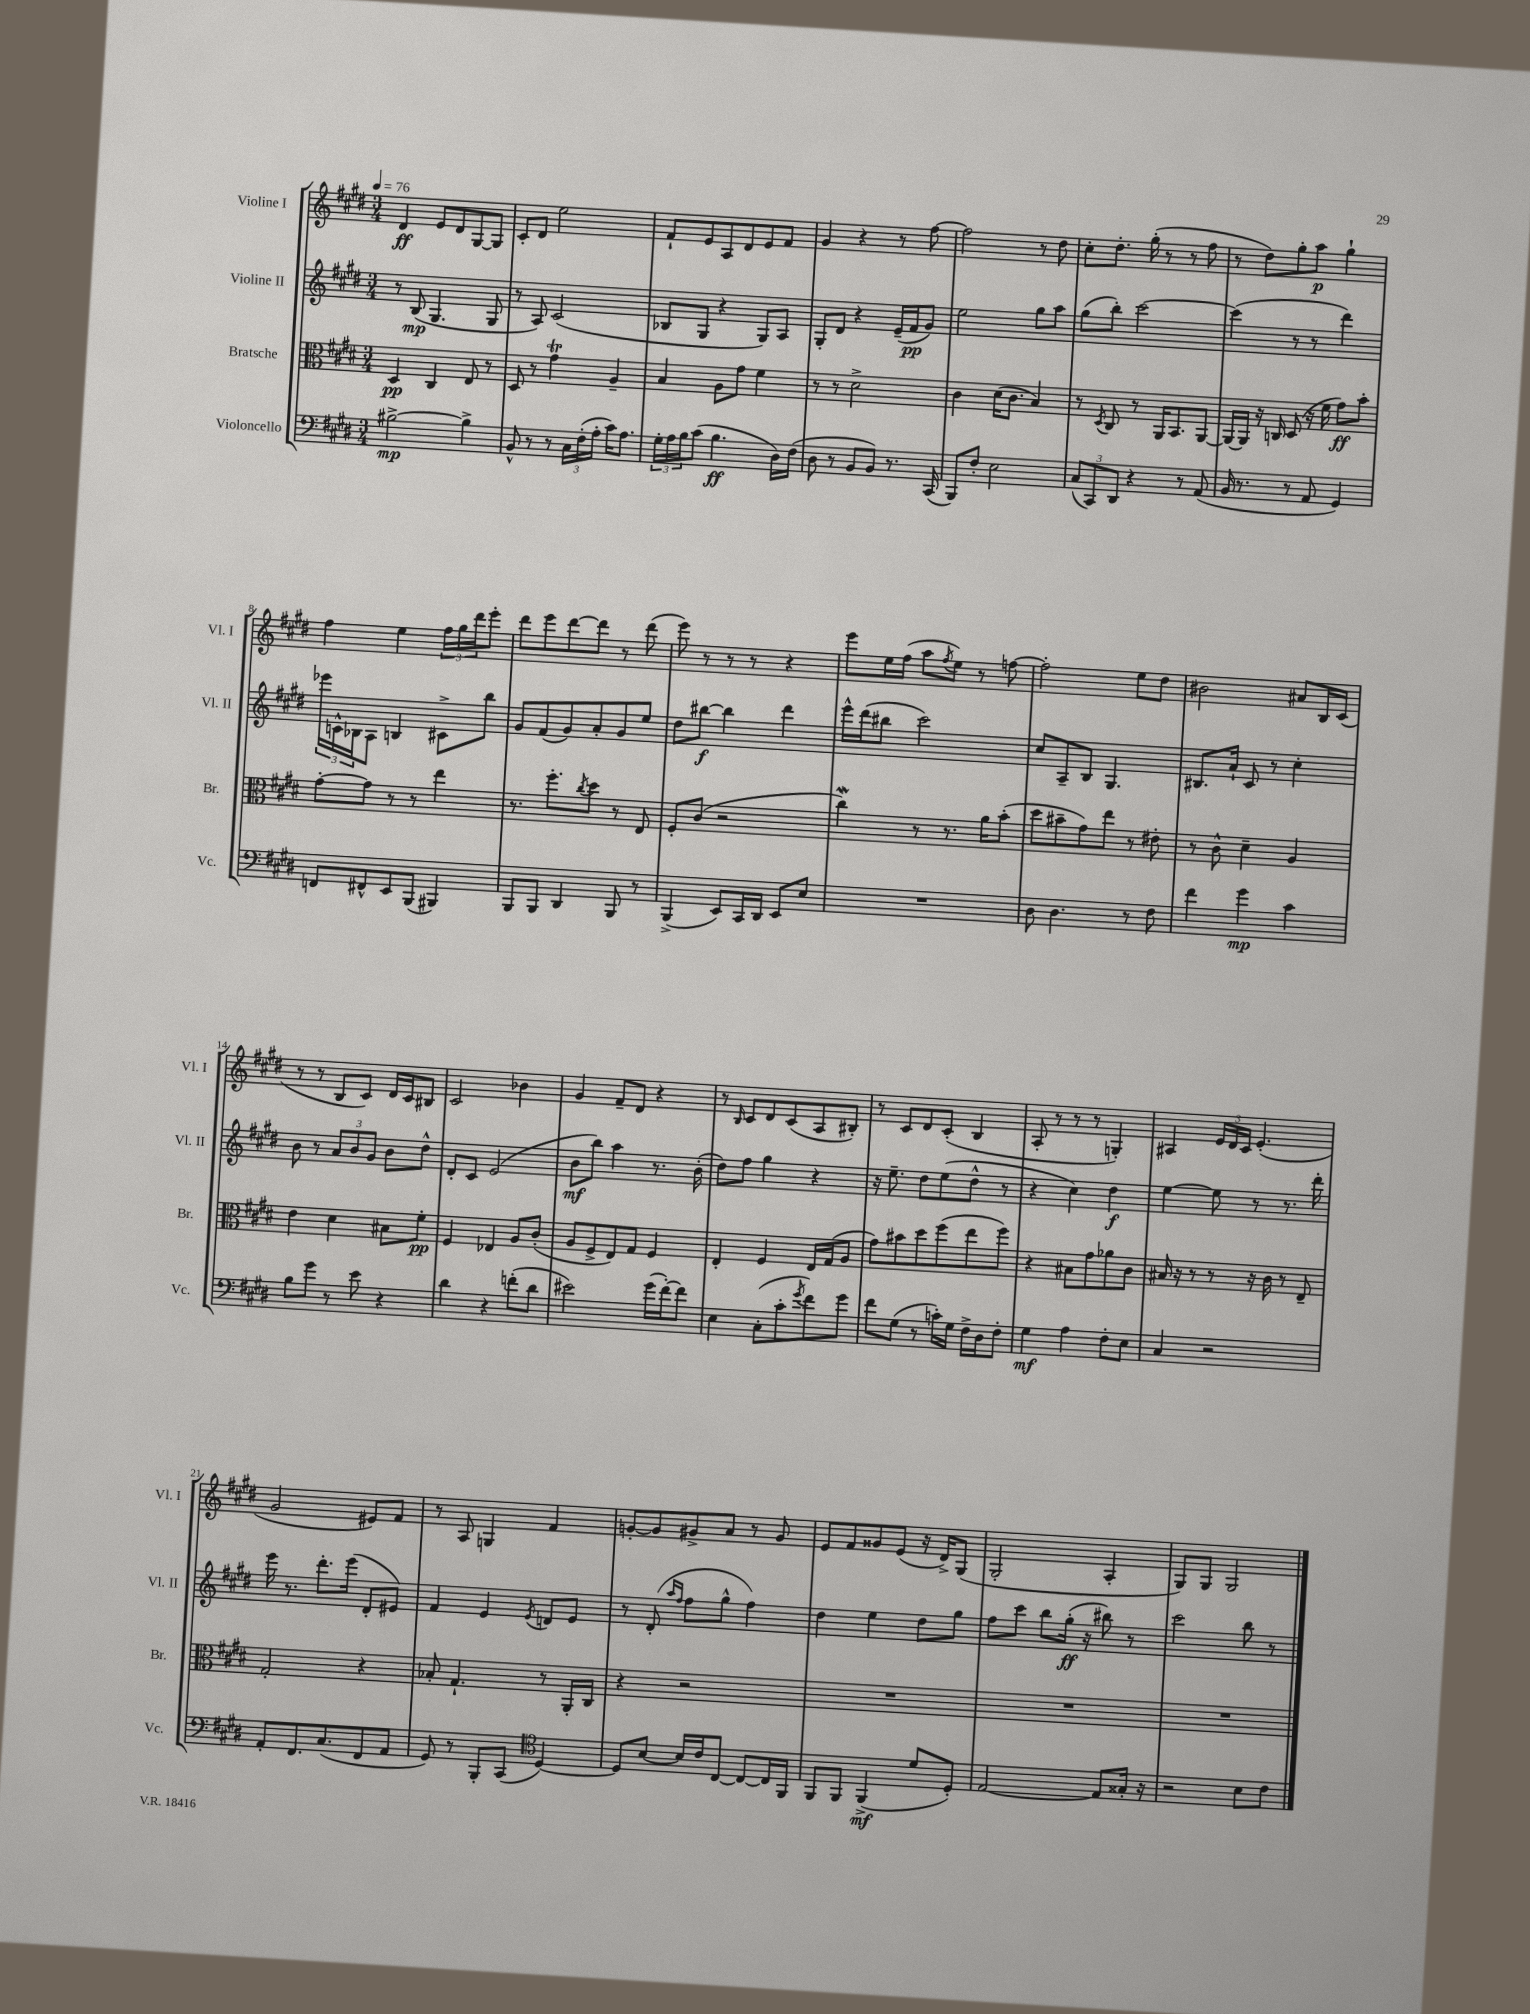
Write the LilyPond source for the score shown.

<<
\new StaffGroup <<
\new Staff = "s0" \with { instrumentName = "Violine I" shortInstrumentName = "Vl. I" } {
    \clef treble \key e \major \numericTimeSignature \time 3/4 \tempo 4 = 76
    dis'4\ff e'8 dis'8 gis8~ gis8 |
    cis'8-. dis'8 e''2 |
    fis'8-! e'8 a8 dis'8 e'8 fis'8 |
    gis'4 r4 r8 fis''8~ |
    fis''2 r8 dis''8 |
    cis''8-. dis''8.-. gis''16-.( r8 r8 fis''8 |
    r8 dis''8) gis''8-. a''8\p gis''4-! |
    fis''4 e''4 \tuplet 3/2 { fis''16 gis''16 dis'''16 } e'''8-. |
    dis'''8 e'''8 dis'''8~ dis'''8 r8 dis'''8( |
    e'''8) r8 r8 r8 r4 |
    e'''8 e''16 fis''16( a''8 \acciaccatura { fis''8 } e''8) r8 f''8~ |
    f''2-. e''8 dis''8 |
    bis'2 ais'8 b16 cis'16( |
    r8 r8 b8 cis'8) dis'16 cis'16 bis8 |
    cis'2 bes'4 |
    gis'4 fis'8-- dis'8 r4 |
    r8 \grace { b16 } cis'8 dis'8 cis'8( a8 bis8-.) |
    r8 cis'8 dis'8 cis'8-.( b4 |
    a8-. r8 r8 r8 g4-.) |
    ais4 \tuplet 3/2 { e'16 dis'16 cis'16 } e'4.-.( |
    gis'2 eis'8) fis'8 |
    r8 a8 g4 fis'4 |
    g'8~-. g'8 gis'8-> a'8 r8 gis'8 |
    e'8 fis'8 gisis'8 e'8( r16 dis'16->) gis8( |
    gis2-. a4-. |
    gis8) gis8 gis2 \bar "|." |
}
\new Staff = "s1" \with { instrumentName = "Violine II" shortInstrumentName = "Vl. II" } {
    \clef treble \key e \major \numericTimeSignature \time 3/4
    r8 b8\mp( gis4. gis8 |
    r8 a8) cis'2( |
    bes8 gis8 r4 gis8) a8 |
    gis8-. dis'8 r4 e'16--( fis'16\pp gis'8) |
    e''2 gis''8 a''8 |
    gis''8( b''8-.) cis'''2~ |
    cis'''4( r8 r8 dis'''4) |
    \tuplet 3/2 { ees'''16 c'16-^ bes16 } a8 b4 cis'8-> b''8 |
    gis'8 fis'8( gis'8) a'8-. gis'8 e''8 |
    dis''8 bis''8~\f bis''4 dis'''4 |
    e'''16-^ dis'''16( bis''8 cis'''2) |
    cis''8 a8-- b8 gis4. |
    bis8. a'16-! cis'8 r8 cis''4-. |
    b'8 r8 \tuplet 3/2 { a'8 b'8 gis'8 } b'8 dis''8-^ |
    dis'8-. cis'8 e'2( |
    b'8\mf b''8) a''4 r8. b'16-.( |
    dis''8) fis''8 gis''4 r4 |
    r16 e''8.-- dis''8 e''8( dis''8-^ r8 |
    r4 cis''4) dis''4\f |
    e''4~ e''8 r8 r8. dis'''16-. |
    e'''16 r8. dis'''8.-. e'''16( dis'8-. eis'8) |
    fis'4 e'4 \acciaccatura { e'8 } d'8 e'8 |
    r8 dis'8-.( \grace { a''16 fis''16 } fis''8 gis''8-^ fis''4) |
    dis''4 e''4 dis''8 gis''8 |
    fis''8 cis'''8 b''8 gis''16-.\ff( r16 bis''8) r8 |
    cis'''2 b''8 r8 \bar "|." |
}
\new Staff = "s2" \with { instrumentName = "Bratsche" shortInstrumentName = "Br." } {
    \clef alto \key e \major \numericTimeSignature \time 3/4
    dis4\pp cis4 e8 r8 |
    dis8 r8 gis'4\trill a4-- |
    b4 a8 gis'8 fis'4 |
    r8 r8 dis'2-> |
    cis'4 dis'16( cis'8. b4) |
    r8 \acciaccatura { dis8 } cis8 r8 a,16 b,8. a,8~ |
    a,16~ a,16 r16 c16 dis8( r16 fis'16 gis'8\ff) b'8-. |
    gis'8~-. gis'8 r8 r8 e''4 |
    r8. fis''8.-. \acciaccatura { cis''8 } dis''8 r8 e8 |
    fis8-. cis'8( r2 |
    cis''4\mordent) r8 r8. a'16 b'8-.( |
    dis''8 bis'8-- gis'8) e''8 r8 eis'8-. |
    r8 cis'8-^ dis'4-- a4 |
    e'4 dis'4 bis8 fis'8-.\pp |
    fis4 ees4 a8 cis'8-.( |
    a8 fis8-> e8) gis8 fis4 |
    e4-. fis4 e16 gis16( a8 |
    gis'8) bis'8 dis''8 fis''8( e''8 fis''8) |
    r4 bis8 gis'8 aes'8 cis'8 |
    bis16 r16 r8 r8 r16 cis'16 r8 e8-- |
    gis2-. r4 |
    bes8-. gis4.-! r8 a,16-. cis16 |
    r4 r2 |
    R2. |
    R2. |
    R2. \bar "|." |
}
\new Staff = "s3" \with { instrumentName = "Violoncello" shortInstrumentName = "Vc." } {
    \clef bass \key e \major \numericTimeSignature \time 3/4
    bis2~->\mp bis4-> |
    b,8-^ r8 r8 \tuplet 3/2 { cis16 fis16-.( a16-. } cis'16) a8. |
    \tuplet 3/2 { gis16-. a16 b16 } cis'8( b4.\ff dis16) fis16( |
    dis8 r8 b,8 b,8) r8. cis,16( |
    b,,8) fis8-. e2 |
    \tuplet 3/2 { cis8( cis,8) dis,8 } r4 r8 a,8( |
    b,16 r8. r8 a,8 gis,4) |
    f,8 fis,8-^ e,8 b,,8( bis,,4) |
    b,,8 b,,8 dis,4 b,,8 r8 |
    b,,4->( e,8) cis,16 dis,16 e,8 e8 |
    R2. |
    dis8 dis4. r8 fis8 |
    fis'4 gis'4\mp cis'4 |
    b8 gis'8 r8 e'8 r4 |
    dis'4 r4 f'8-.( dis'8 |
    eis'2) gis'16( fis'16~-.) fis'8 |
    e4 cis8-.( cis'8-. \acciaccatura { gis'8 } fis'8) gis'8 |
    fis'8 gis8( r8 c'16-.) gis16 fis16-> dis16 fis8-. |
    gis4\mf a4 fis8-. e8 |
    cis4 r2 |
    a,8-. fis,8. cis8.( fis,8 a,8 |
    gis,8) r8 b,,8-. cis,8( \clef tenor dis4~) |
    dis8 b8~ b16 cis'16 cis8~ cis8~ cis16 fis,16 |
    fis,8 fis,8 fis,4->\mf( dis'8 dis8-.) |
    e2~ e8 gisis16-. r16 |
    r2 b8 cis'8 \bar "|." |
}
>>
>>
